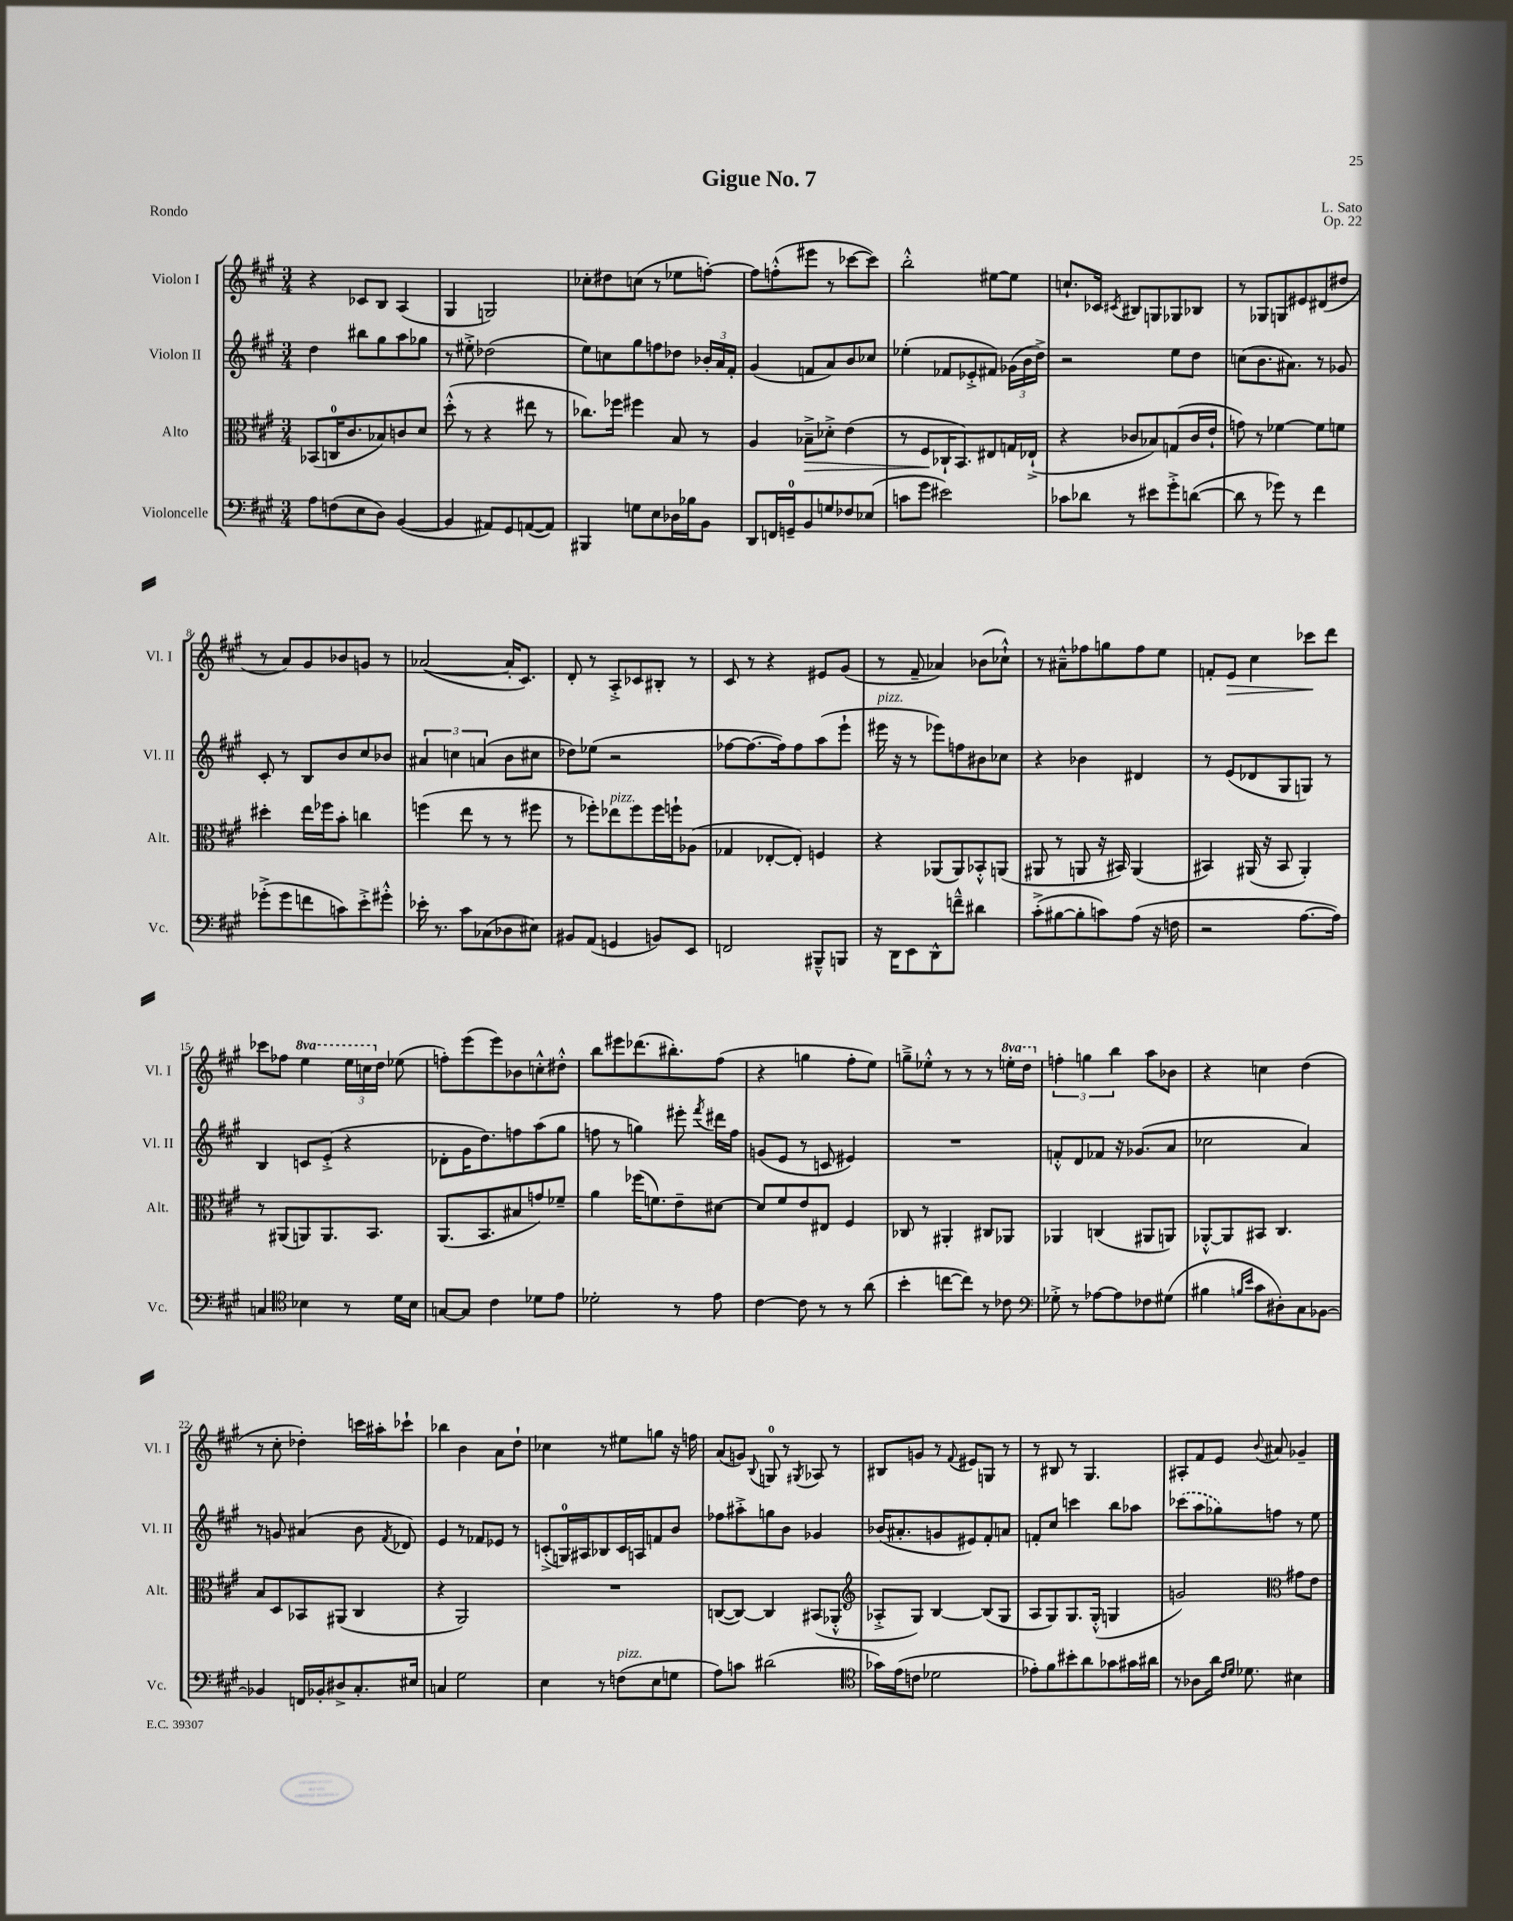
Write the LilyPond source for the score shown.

\header { title = "Gigue No. 7" composer = "L. Sato" opus = "Op. 22" piece = "Rondo" }
<<
\new StaffGroup <<
\new Staff = "s0" \with { instrumentName = "Violon I" shortInstrumentName = "Vl. I" } {
    \clef treble \key a \major \numericTimeSignature \time 3/4 \set Staff.ottavationMarkups = #ottavation-simple-ordinals
    \autoBeamOff r4 ces'8[ b8] a4( |
    gis4 g2) |
    ces''8[-. dis''8 c''8]( r8 ees''8[ f''8]~-.) |
    f''8[ f''8-.-^( eis'''8] r8 ces'''8[~ ces'''8]) |
    b''2-.-^ eis''8[~ eis''8] |
    c''8.[-! ces'16] \acciaccatura { cis'8 } bis8[ g8 ges8 bes8] |
    r8 ges8[ g8 eis'8 dis'8( dis''8] |
    r8 a'8[) gis'8 bes'8 g'8] r8 |
    aes'2~( aes'16[-. cis'8.]) |
    d'8-. r8 a8[-.-> ces'8 bis8]-. r8 |
    cis'8 r8 r4 eis'8[ gis'8]( |
    r8 fis'8-- aes'4) bes'8[( ces''8]-!-^) |
    r8 ais'8[---^ fes''8 g''8 fes''8 e''8] |
    f'8[-. e'8]\> cis''4 ces'''8[\! d'''8] |
    ces'''8[ fes''8] \ottava #1 e'''4 \tuplet 3/2 { e'''16[ c'''16 \ottava #0 d''16] } ees''8( |
    f''8[-.) e'''8( e'''8) bes'8 c''8-.-^ dis''8]-.-^ |
    b''8[ eis'''8 des'''8.( bis''8.-.) fis''8]( |
    r4 g''4 fis''8[-. e''8]) |
    g''8[---> ees''8]-.-^ r8 r8 r8 \ottava #1 e'''!16[-. d'''16] \ottava #0 |
    \tuplet 3/2 { f''4-. g''4 b''4 } a''8[ bes'8] |
    r4 c''4 d''4( |
    r8 cis''8-. des''4-.) c'''16[ ais''16-. ces'''8]-! |
    bes''4 b'4 a'8[ d''8]-! |
    ces''4 r8 eis''8[ g''8] r16 f''16 |
    a'8[( g'8]) \appoggiatura { b8 } g8-0 r8 \acciaccatura { gis8 } aes8 r8 |
    bis8[ g'8] r8 \appoggiatura { fis'8 } eis'8[ g8] r8 |
    r8 bis8 r8 gis4. |
    ais8[-. fis'8 e'8] \appoggiatura { b'8 } ais'8 ges'4-- \bar "|." |
}
\new Staff = "s1" \with { instrumentName = "Violon II" shortInstrumentName = "Vl. II" } {
    \clef treble \key a \major \numericTimeSignature \time 3/4
    \autoBeamOff d''4 bis''8[ gis''8 a''8 ges''8] |
    r8 eis''8-.-> des''2( |
    e''8[) c''8 gis''8 f''8 des''8] \tuplet 3/2 { bes'16[-. a'16 fis'16]-. } |
    gis'4( f'8[ a'8) b'8 ces''8] |
    ees''4-.( fes'8[ ees'8-.-> fis'8]) \tuplet 3/2 { ges'16[( b'16 d''16]->) } |
    r2 e''8[ d''8] |
    c''8[( b'8. ais'8.]) r8 ges'8 |
    cis'8-. r8 b8[ b'8 cis''8 bes'8] |
    \tuplet 3/2 { ais'4 c''4 a'4( } b'8[ cis''8] |
    des''8[) ees''8]( r2 |
    fes''8[~ fes''8.~ fes''16) fes''8 a''8( e'''8]-! |
    eis'''16^\markup { \italic "pizz." } r16 r8 ees'''8[) f''8 bis'8 ces''8] |
    r4 bes'4 dis'4 |
    r8 e'8[( des'8 gis8 g8]) r8 |
    b4 c'8[ e'8]-.->( r4 |
    des'8[-. gis'16 d''8.) f''8 a''8( gis''8] |
    f''8 r8 g''4) eis'''8-. \acciaccatura { fis'''8 } dis'''16[ f''16] |
    g'8[( e'8] r8 c'8 eis'4) |
    R2. |
    f'8[-.-^ d'8 fes'8] r16 ges'8.[( a'8] |
    ces''2 a'4) |
    r8 g'8 ais'4( b'8 \acciaccatura { fis'8 } des'8) |
    e'4 r8 fes'8[ ees'8] r8 |
    c'8[-.->( g16-0) ais16 bes8 c'16 a16 f'8 b'8] |
    fes''8[ ais''8-.-> g''8 b'8] ges'4 |
    bes'16[( ais'8.-. g'8 eis'8) fis'8-. a'8] |
    f'8[-. cis''8] c'''4 b''8[ aes''8] |
    \once \slurDashed ces'''8[( a''8 ges''8) f''8] r8 e''8 \bar "|." |
}
\new Staff = "s2" \with { instrumentName = "Alto" shortInstrumentName = "Alt." } {
    \clef alto \key a \major \numericTimeSignature \time 3/4
    \autoBeamOff bes,8[( c16-0 cis'8. bes8) c'8 d'8] |
    d''8-.-^( r8 r4 eis''8 r8 |
    ces''8.[) fes''16] fis''4 b8 r8 |
    a4 bes8[--->\> des'8]-.-> e'4( |
    r8 fis8[\! ces16-! b,8.) eis8 g16 ees16]-!->( |
    r4 ces'8[ bes8) g8( ces'16 e'16]-! |
    g'8) r8 fes'4~ fes'8[ f'8] |
    dis''4-. e''16[ fes''16 b'8]-. c''4 |
    f''4( e''8 r8 r8 fis''8 |
    r8 fes''8[-.) ees''8^\markup { \italic "pizz." } fes''8 fes''16 f''16-! aes8]( |
    ges4 ees8[~-. ees8]-.) f4 |
    r4 aes,8[( aes,8) bes,8-.-^ a,8]( |
    ais,8 r8 a,8 r16 bis,16) a,4( |
    bis,4) ais,16( r16 bis,8 ais,4-.) |
    r8 ais,8[( a,8) a,8. b,8.] |
    a,8.[( b,8. bis8 g'8) fes'8]-- |
    a'4 fes''16[( f'8.) e'8-- dis'8]~ |
    dis'8[ fis'8 e'8 eis8] fis4 |
    ces8 r8 ais,4-. cis8[ aes,8] |
    aes,4 c4( ais,8[ a,8]) |
    aes,8[~-.-^ aes,8 bis,8] cis4. |
    b8[ d8 bes,8 ais,8]( cis4 |
    r4 a,2) |
    R2. |
    c8[~( c8]~) c4 bis,8[( aes,8]-.-^ |
    \clef treble aes8[-.-> gis8]) b4~ b8[( gis8] |
    a8[ gis8) gis8. gis16]-.-^( g4 |
    g'2) \clef alto gis'8[ e'8] \bar "|." |
}
\new Staff = "s3" \with { instrumentName = "Violoncelle" shortInstrumentName = "Vc." } {
    \clef bass \key a \major \numericTimeSignature \time 3/4
    \autoBeamOff a8[ f8( e8 d8]) b,4~( |
    b,4 ais,8[) gis,8 a,8~( a,8]) |
    bis,,4 g8[ e8 des16 bes16 b,8] |
    d,8[ f,16 g,16-0-- b,8 g8 fes8 ees8]( |
    c'8[ gis'8] eis'2) |
    ces'8[ des'8] r8 eis'8[ gis'8-.-> d'8]~( |
    d'8 r8 ges'8) r8 fis'4 |
    ges'8[-.->( ges'8 f'8 c'8) e'8-.-> gis'8]-.-^ |
    ees'16-. r8. cis'8[ ces8( des8 eis8]) |
    bis,8[ a,8]( g,4 b,8[) e,8] |
    f,2 bis,,8[---^ b,,8] |
    r16 d,16[ e,8 d,8-^ f'8]---^ dis'4 |
    cis'8[-.->( bis8~ bis8-. c'8) a8]( r16 f16 |
    r2 a8.[~ a16]) |
    c4 \clef tenor bes4 r8 d'16[ bes16] |
    g8[~ g8] cis'4 des'8[ e'8] |
    des'2-. r8 e'8 |
    cis'4~ cis'8 r8 r8 a'8( |
    b'4-. c''8[~ c''8]) r8 ces'8 |
    \clef bass ges8-.-> r8 aes8[~ aes8 fes8 gis8]( |
    bis4 \grace { b16[ e'16] } cis'8[ dis8-.) cis8 bes,8]~ |
    bes,4 f,16[ bes,16-. dis8-> cis8.-. eis16] |
    c4 gis2 |
    e4 r8 f8[^\markup { \italic "pizz." }( e8 g8] |
    a8[) c'8] dis'2( |
    \clef tenor ges'16[) e'16( c'8] des'2 |
    ees'8[-.) fis'8 bis'8-. a'8 ges'8 gis'16 ais'16] |
    r8 aes8[ a'16] \grace { cis'16[ d'16] } des'8. bis4 \bar "|." |
}
>>
>>
